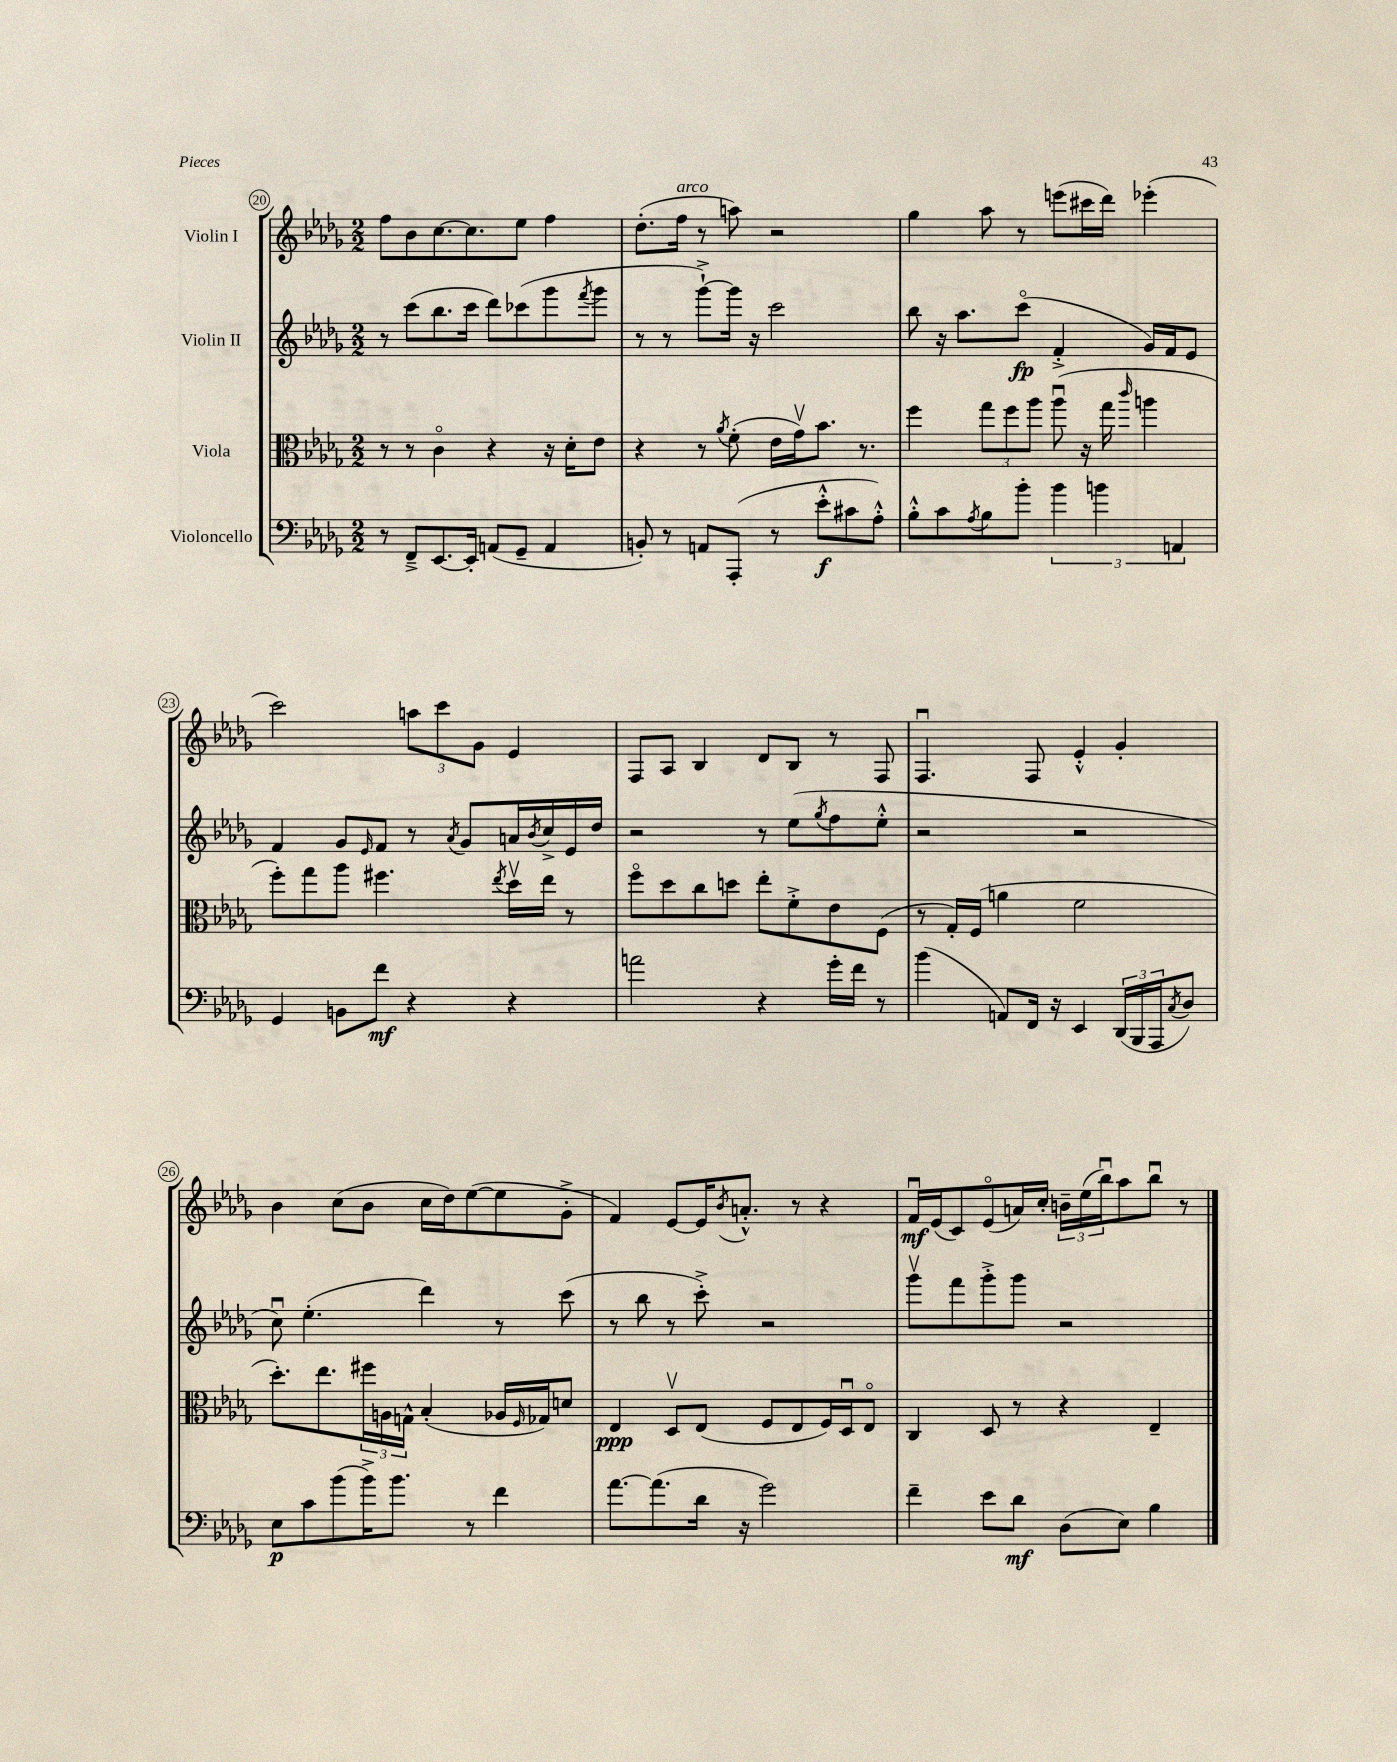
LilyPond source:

<<
\new StaffGroup <<
\new Staff = "s0" \with { instrumentName = "Violin I" } {
    \clef treble \key des \major \numericTimeSignature \time 2/2
    f''8 bes'8 c''8.~ c''8. ees''8 f''4 |
    des''8.-.( f''16^\markup { \italic "arco" } r8 a''8) r2 |
    ges''4 aes''8 r8 e'''8( cis'''16 des'''16) ees'''4-.( |
    c'''2) \tuplet 3/2 { a''8 c'''8 ges'8 } ees'4 |
    f8 aes8 bes4 des'8 bes8 r8 f8 |
    f4.\downbow f8 ees'4-.-^ ges'4-. |
    bes'4 c''8( bes'8 c''16 des''16) ees''8~( ees''8 ges'8-.-> |
    f'4) ees'8~ ees'16 \acciaccatura { bes'8 } a'8.-.-^ r8 r4 |
    f'16\downbow\mf ees'16( c'8) ees'8\flageolet( a'16) c''16-. \tuplet 3/2 { b'16-- ees''16( bes''16\downbow) } aes''8 bes''8\downbow r8 \bar "|." |
}
\new Staff = "s1" \with { instrumentName = "Violin II" } {
    \clef treble \key des \major \numericTimeSignature \time 2/2
    r8 c'''8( bes''8. c'''16 des'''8) ces'''8( ges'''8 \acciaccatura { f'''8 } ges'''8 |
    r8 r8 ges'''8~-!->) ges'''16 r16 c'''2 |
    bes''8 r16 aes''8. c'''8\flageolet\fp( f'4-.-> ges'16) f'16 ees'8 |
    f'4 ges'8 \grace { ees'16 } f'8 r8 \acciaccatura { aes'8 } ges'8 a'16 \acciaccatura { bes'8 } c''16-> ees'16 des''16 |
    r2 r8 ees''8( \acciaccatura { ges''8 } f''8 ees''8-.-^ |
    r2 r2 |
    c''8\downbow) ees''4.-.( des'''4) r8 c'''8( |
    r8 bes''8 r8 c'''8-.->) r2 |
    ges'''8\upbow f'''8 ges'''8-.-> ges'''8 r2 \bar "|." |
}
\new Staff = "s2" \with { instrumentName = "Viola" } {
    \clef alto \key des \major \numericTimeSignature \time 2/2
    r8 r8 c'4\flageolet r4 r16 des'16-. ees'8 |
    r4 r8 \acciaccatura { aes'8 } f'8-.( ees'16 ges'16\upbow) bes'8. r8. |
    f''4 \tuplet 3/2 { ges''8 f''8 aes''8 } aes''8\downbow( r16 ges''16 \grace { c'''16 } a''4 |
    f''8-.) ges''8 aes''8 fis''4. \acciaccatura { ees''8 } des''16\upbow ees''16 r8 |
    f''8\flageolet des''8 c''8 d''8 ees''8-. f'8-.-> ees'8 f8( |
    r8 ges16-.) f16( a'4 f'2 |
    des''8.-.) ees''8. \tuplet 3/2 { fis''16 a16 g16-^ } bes4-.( aes16 \grace { f16 } ges16) d'8 |
    ees4\ppp des8\upbow ees8( f8 ees8 f16) des16\downbow ees8\flageolet |
    c4 des8 r8 r4 ees4-- \bar "|." |
}
\new Staff = "s3" \with { instrumentName = "Violoncello" } {
    \clef bass \key des \major \numericTimeSignature \time 2/2
    r8 f,8---> ees,8.~ ees,16-. a,8( ges,8-- a,4 |
    b,8-.) r8 a,8 aes,,8-.( r8 ees'8-.-^\f cis'8 aes8-.-^) |
    bes8-.-^ c'8 \acciaccatura { aes8 } bes8 bes'8-. \tuplet 3/2 { bes'4 b'4 a,4 } |
    ges,4 b,8 f'8\mf r4 r4 |
    a'2 r4 ges'16-. f'16 r8 |
    bes'4( a,8) f,16 r16 ees,4 \tuplet 3/2 { des,16( bes,,16 aes,,16 } \acciaccatura { c8 } des8) |
    ees8\p c'8 bes'8( bes'16->) bes'8. r8 f'4 |
    aes'8.~ aes'8.( des'16 r16 ges'2) |
    f'4-- ees'8 des'8\mf des8( ees8) bes4 \bar "|." |
}
>>
>>
\layout { \context { \Score currentBarNumber = #20 \override BarNumber.stencil = #(make-stencil-circler 0.1 0.3 ly:text-interface::print) } }
